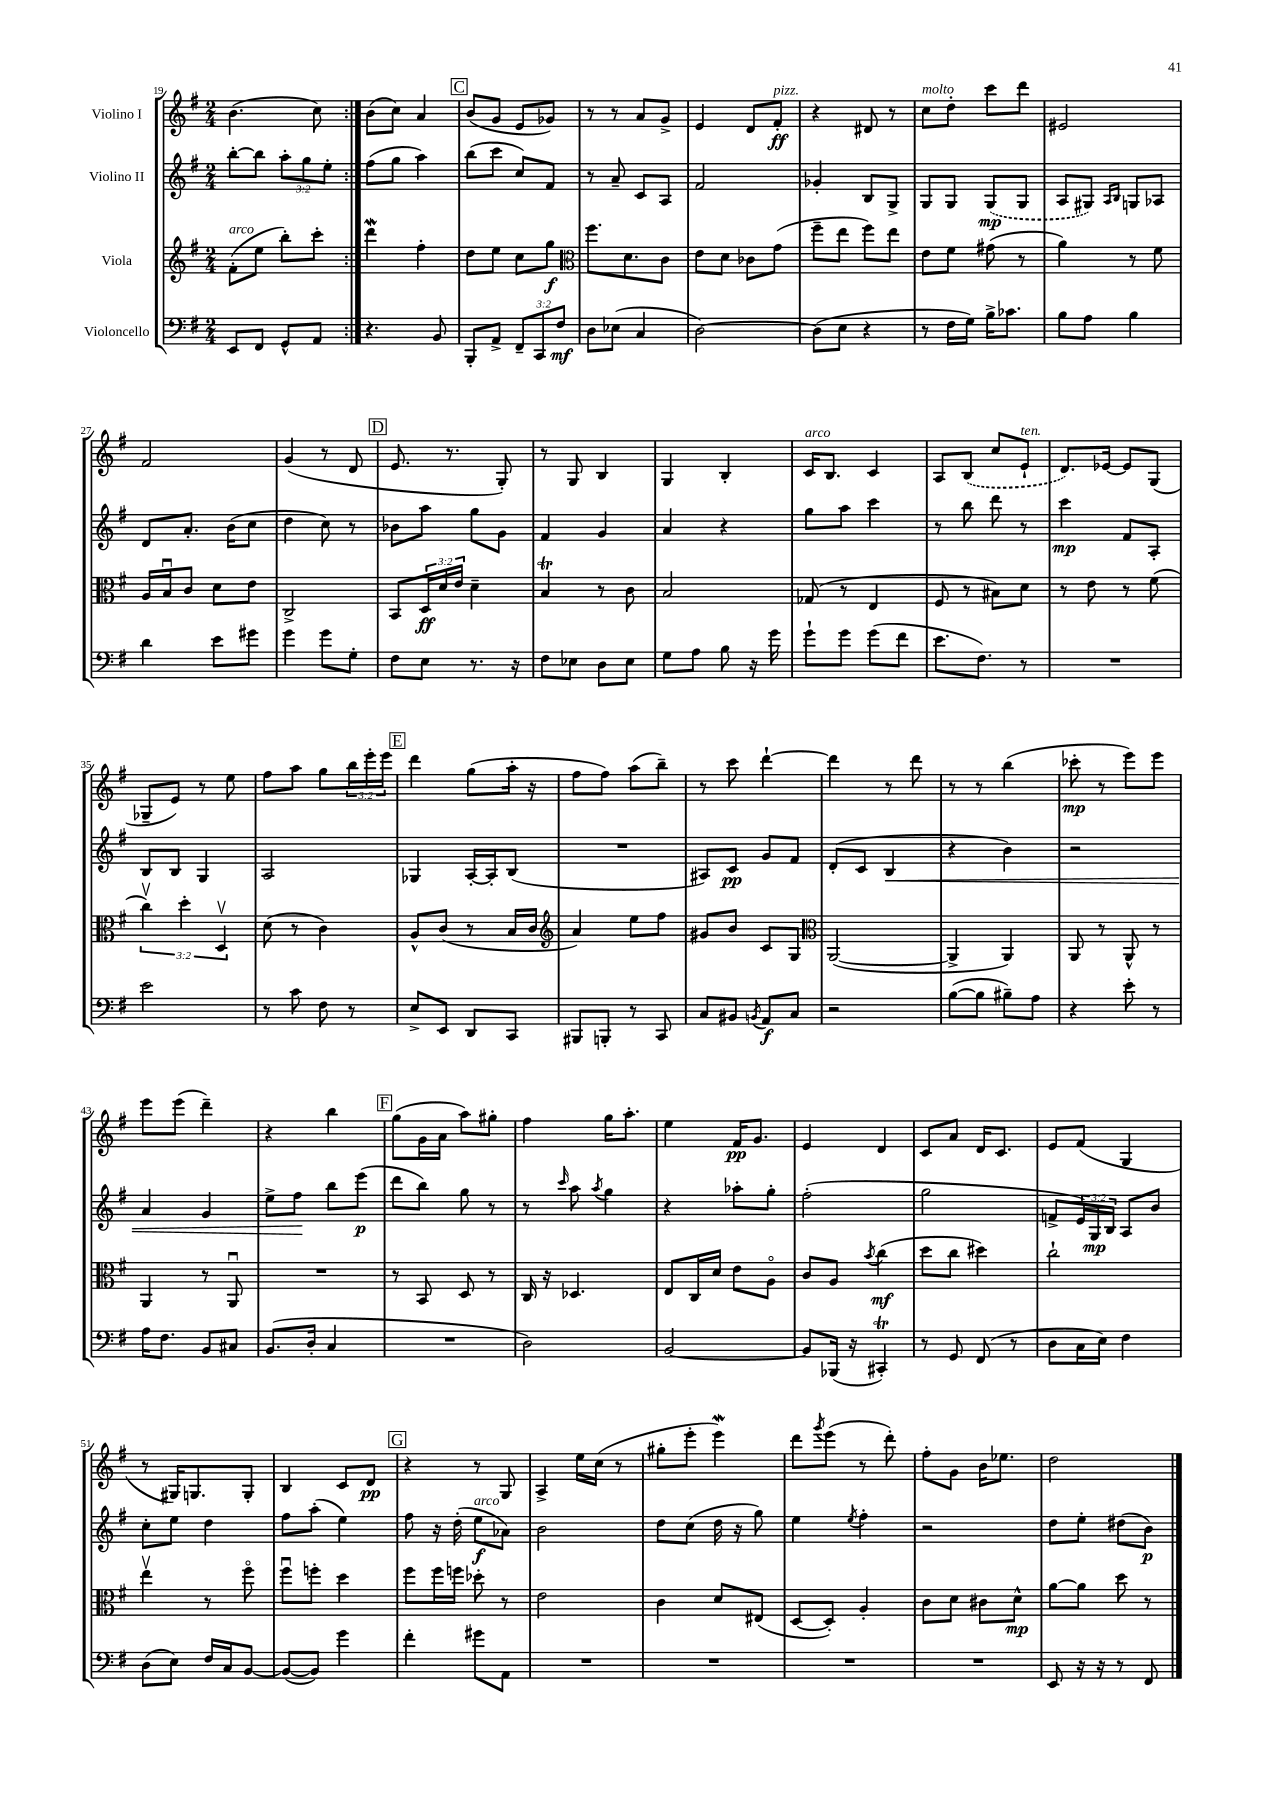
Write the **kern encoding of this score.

**kern	**dynam	**kern	**dynam	**kern	**dynam	**kern	**dynam
*part4	*part4	*part3	*part3	*part2	*part2	*part1	*part1
*staff4	*staff4	*staff3	*staff3	*staff2	*staff2	*staff1	*staff1
*I"Violoncello	*	*I"Viola	*	*I"Violino II	*	*I"Violino I	*
*clefF4	*	*clefG2	*	*clefG2	*	*clefG2	*
*k[f#]	*	*k[f#]	*	*k[f#]	*	*k[f#]	*
*M2/4	*	*M2/4	*	*M2/4	*	*M2/4	*
=19	=19	=19	=19	=19	=19	=19	=19
!	!	!LO:TX:a:i:t=arco	!	!	!	!	!
8EE/L	.	(8f#'\L	.	[8bb'\L	.	(4.b\	.
8FF#/J	.	8ee\J	.	8bb\J]	.	.	.
8GG^^/L	.	8bb'\L)	.	12aa'\L	.	.	.
.	.	.	.	12gg\	.	.	.
8AA/J	.	8ccc'\J	.	.	.	8cc\)	.
.	.	.	.	12ee'\J	.	.	.
=20:|!	=20:|!	=20:|!	=20:|!	=20:|!	=20:|!	=20:|!	=20:|!
4.r	.	4dddW\	.	(8ff#\L	.	(8b\L	.
.	.	.	.	8gg\J	.	8cc\J)	.
.	.	4ff#'\	.	4aa\)	.	4a/	.
8BB/	.	.	.	.	.	.	.
!!LO:REH:place=s1:t=C
=21	=21	=21	=21	=21	=21	=21	=21
8BBB'/L	.	8dd\L	.	(8bb\L	.	(8b/L	.
8AA^/J	.	8ee\J	.	8ccc\J	.	8g/J	.
12FF#~/L	.	8cc\L	.	8cc/L)	.	8e/L	.
12CC/	.	.	.	.	.	.	.
.	.	8gg\J	f	8f#/J	.	8g-X/J)	.
12F#/J	mf	.	.	.	.	.	.
=22	=22	=22	=22	=22	=22	=22	=22
*	*	*clefC3	*	*	*	*	*
8D\L	.	8.ff#\L	.	8r	.	8r	.
(8E-X\J	.	.	.	8a~/	.	8r	.
.	.	8.d\	.	.	.	.	.
4C/	.	.	.	8c/L	.	8a/L	.
.	.	8c\J	.	8A/J	.	8g^/J	.
=23	=23	=23	=23	=23	=23	=23	=23
[2D\)	.	8e\L	.	2f#/	.	4e/	.
.	.	8d\J	.	.	.	.	.
.	.	8c-X\L	.	.	.	8d/L	.
!	!	!	!	!	!	!LO:TX:a:i:t=pizz.	!
.	.	(8g\J	.	.	.	8f#'/J	ff
=24	=24	=24	=24	=24	=24	=24	=24
(8D\L]	.	8ff#~\L	.	4g-X'/	.	4r	.
8E\J	.	8ee\J	.	.	.	.	.
4r	.	8ff#\L)	.	8B/L	.	8d#X/	.
.	.	8ee\J	.	8G^/J	.	8r	.
=25	=25	=25	=25	=25	=25	=25	=25
!	!	!	!	!	!	!LO:TX:a:i:t=molto	!
8r	.	8e\L	.	8G/L	.	8cc\L	.
16F#\LL	.	8f#\J	.	8G/J	.	8dd'\J	.
16G\JJ)	.	.	.	.	.	.	.
16B^\KL	.	(8g#X\	.	(8G/L	mp	8ccc\L	.
8.c-X\J	.	.	.	.	.	.	.
.	.	8r	.	8G/J	.	8ddd\J	.
=26	=26	=26	=26	=26	=26	=26	=26
8B\L	.	4a\)	.	8A/L	.	2e#X/	.
8A\J	.	.	.	8G#X/J)	.	.	.
.	.	.	.	16qqA/LL	.	.	.
.	.	.	.	16qqB/JJ	.	.	.
4B\	.	8r	.	8Gn/L	.	.	.
.	.	8f#\	.	8A-X/J	.	.	.
!!LO:LB:g=z
=27	=27	=27	=27	=27	=27	=27	=27
4d\	.	16A/LL	.	8d/L	.	2f#/	.
.	.	16Bu/J	.	.	.	.	.
.	.	8c/J	.	8.a'/J	.	.	.
8e\L	.	8d\L	.	.	.	.	.
.	.	.	.	(16b\KL	.	.	.
8g#X\J	.	8e\J	.	8cc\J	.	.	.
=28	=28	=28	=28	=28	=28	=28	=28
4g\	.	2C^/	.	4dd\	.	(4g/	.
8g\L	.	.	.	8cc\)	.	8r	.
8G'\J	.	.	.	8r	.	8d/	.
!!LO:REH:place=s1:t=D
=29	=29	=29	=29	=29	=29	=29	=29
8F#\L	.	8BB/L	.	8b-X\L	.	8.e/	.
8E\J	.	24D/L	ff	8aa\J	.	.	.
.	.	24d/	.	.	.	.	.
.	.	.	.	.	.	8.r	.
.	.	24e/JJ	.	.	.	.	.
8.r	.	4d~\	.	8gg\L	.	.	.
.	.	.	.	8g\J	.	8G'/)	.
16r	.	.	.	.	.	.	.
=30	=30	=30	=30	=30	=30	=30	=30
8F#\L	.	4Bt/	.	4f#/	.	8r	.
8E-X\J	.	.	.	.	.	8G/	.
8D\L	.	8r	.	4g/	.	4B/	.
8E-\J	.	8c\	.	.	.	.	.
=31	=31	=31	=31	=31	=31	=31	=31
8G\L	.	2B/	.	4a/	.	4G/	.
8A\J	.	.	.	.	.	.	.
8B\	.	.	.	4r	.	4B'/	.
16r	.	.	.	.	.	.	.
16g\	.	.	.	.	.	.	.
=32	=32	=32	=32	=32	=32	=32	=32
!	!	!	!	!	!	!LO:TX:a:i:t=arco	!
8g`\L	.	(8G-X/	.	8gg\L	.	16c/KL	.
.	.	.	.	.	.	8.B/J	.
8g\J	.	8r	.	8aa\J	.	.	.
(8g\L	.	4E/	.	4ccc\	.	4c/	.
8f#\J	.	.	.	.	.	.	.
=33	=33	=33	=33	=33	=33	=33	=33
8.e\L	.	8F#/	.	8r	.	8A/L	.
.	.	8r	.	8bb\	.	(8B/J	.
8.F#\J)	.	.	.	.	.	.	.
.	.	8B#X\L)	.	8ddd\	.	8cc/L	.
!	!	!	!	!	!	!LO:TX:a:i:t=ten.	!
8r	.	8d\J	.	8r	.	8e`/J	.
=34	=34	=34	=34	=34	=34	=34	=34
2r	.	8r	.	4ccc\	mp	8.d/L)	.
.	.	8e\	.	.	.	.	.
.	.	.	.	.	.	[16e-X/Jk	.
.	.	8r	.	8f#/L	.	8e-/L]	.
.	.	(8f#\	.	8A'/J	.	(8G/J	.
!!LO:LB:g=z
=35	=35	=35	=35	=35	=35	=35	=35
2e\	.	6ccv\)	.	8B/L	.	8G-X~/L	.
.	.	.	.	8B/J	.	8e/J)	.
.	.	6dd'\	.	.	.	.	.
.	.	.	.	4G/	.	8r	.
.	.	6Dv/	.	.	.	.	.
.	.	.	.	.	.	8ee\	.
=36	=36	=36	=36	=36	=36	=36	=36
8r	.	(8d\	.	2A/	.	8ff#\L	.
8c\	.	8r	.	.	.	8aa\J	.
8F#\	.	4c\)	.	.	.	8gg\L	.
8r	.	.	.	.	.	24bb\L	.
.	.	.	.	.	.	24eee'\	.
.	.	.	.	.	.	24eee\JJ	.
!!LO:REH:place=s1:t=E
=37	=37	=37	=37	=37	=37	=37	=37
8E^/L	.	8A^^/L	.	4G-X/	.	4ddd\	.
8EE/J	.	(8c/J	.	.	.	.	.
8DD/L	.	8r	.	[16A'/LL	.	(8gg\L	.
.	.	.	.	16A'/J]	.	.	.
8CC/J	.	16B/LL	.	(8B/J	.	16aa'\Jk	.
.	.	16c/JJ	.	.	.	16r	.
=38	=38	=38	=38	=38	=38	=38	=38
*	*	*clefG2	*	*	*	*	*
8BBB#X/L	.	4a/)	.	2r	.	8ff#\L	.
8BBBn'/J	.	.	.	.	.	8ff#\J)	.
8r	.	8ee\L	.	.	.	(8aa\L	.
8CC/	.	8ff#\J	.	.	.	8bb~\J)	.
=39	=39	=39	=39	=39	=39	=39	=39
8C/L	.	8g#X/L	.	8A#X/L)	.	8r	.
8BB#X/J	.	8b/J	.	8c/J	pp	8ccc\	.
8qBBn/	.	.	.	.	.	.	.
8AA/L	f	8c/L	.	8g/L	.	[4ddd`\	.
8C/J	.	8G/J	.	8f#/J	.	.	.
=40	=40	=40	=40	=40	=40	=40	=40
*	*	*clefC3	*	*	*	*	*
2r	.	([2AA/	.	(8d'/L	.	4ddd\]	.
.	.	.	.	8c/J	.	.	.
!	!	!	!	!	!LO:HP:b	!	!
.	.	.	.	4B/	<	8r	.
.	.	.	.	.	.	8ddd\	.
=41	=41	=41	=41	=41	=41	=41	=41
([8B\L	.	4AA^/]	.	4r	.	8r	.
8B\J]	.	.	.	.	.	8r	.
8B#X~\L)	.	4AA/)	.	4b\)	.	(4bb\	.
8A\J	.	.	.	.	.	.	.
=42	=42	=42	=42	=42	=42	=42	=42
4r	.	8AA/	.	2r	.	8ccc-X'\	mp
.	.	8r	.	.	.	8r	.
8e'\	.	8AA^^/	.	.	.	8eee\L)	.
8r	.	8r	.	.	.	8eee\J	.
!!LO:LB:g=z
=43	=43	=43	=43	=43	=43	=43	=43
16A\KL	.	4AA/	.	4a/	.	8eee\L	.
8.F#\J	.	.	.	.	.	.	.
.	.	.	.	.	.	(8eee\J	.
8BB/L	.	8r	.	4g/	.	4ddd~\)	.
8C#X/J	.	8AAu/	.	.	.	.	.
=44	=44	=44	=44	=44	=44	=44	=44
(8.BB/L	.	2r	.	8ee^\L	.	4r	.
.	.	.	.	8ff#\J	.	.	.
16D'/Jk	.	.	.	.	.	.	.
4C/	.	.	.	8bb\L	[	4bb\	.
.	.	.	.	(8eee\J	p	.	.
!!LO:REH:place=s1:t=F
=45	=45	=45	=45	=45	=45	=45	=45
2r	.	8r	.	8ddd\L	.	(8gg\L	.
.	.	8BB/	.	8bb\J)	.	16g\L	.
.	.	.	.	.	.	16a\JJ	.
.	.	8D/	.	8gg\	.	8aa\L)	.
.	.	8r	.	8r	.	8gg#X'\J	.
=46	=46	=46	=46	=46	=46	=46	=46
2D\)	.	16C/	.	8r	.	4ff#\	.
.	.	16r	.	.	.	.	.
.	.	.	.	16qqccc/	.	.	.
.	.	4.D-X/	.	8aa\	.	.	.
.	.	.	.	8qaa/	.	.	.
.	.	.	.	4gg\	.	16gg\KL	.
.	.	.	.	.	.	8.aa'\J	.
=47	=47	=47	=47	=47	=47	=47	=47
[2BB/	.	8E/L	.	4r	.	4ee\	.
.	.	16C/L	.	.	.	.	.
.	.	16d/JJ	.	.	.	.	.
.	.	8e\L	.	8aa-X'\L	.	16f#/KL	pp
.	.	.	.	.	.	8.g/J	.
.	.	8A\J	.	8gg'\J	.	.	.
=48	=48	=48	=48	=48	=48	=48	=48
8BB/L]	.	8c/L	.	(2ff#'\	.	4e/	.
(16BBB-X/Jk	.	8A/J	.	.	.	.	.
16r	.	.	.	.	.	.	.
.	.	8qb/	.	.	.	.	.
4CC#Xt'/)	.	(4cc\	mf	.	.	4d/	.
=49	=49	=49	=49	=49	=49	=49	=49
8r	.	8dd\L	.	2gg\	.	8c/L	.
8GG/	.	8cc\J	.	.	.	8a/J	.
(8FF#/	.	4dd#X\)	.	.	.	16d/KL	.
.	.	.	.	.	.	8.c/J	.
8r	.	.	.	.	.	.	.
=50	=50	=50	=50	=50	=50	=50	=50
8D\L	.	2cc`\	.	8fn^/L	.	8e/L	.
16C\L	.	.	.	24e/L)	.	(8f#/J	.
.	.	.	.	24G/	mp	.	.
16E\JJ)	.	.	.	.	.	.	.
.	.	.	.	24B/JJ	.	.	.
4F#\	.	.	.	8A/L	.	4G/	.
.	.	.	.	8b/J	.	.	.
!!LO:LB:g=z
=51	=51	=51	=51	=51	=51	=51	=51
(8D\L	.	4eev\	.	8cc'\L	.	8r	.
8E\J)	.	.	.	8ee\J	.	16G#X/KL)	.
.	.	.	.	.	.	8.Gn/	.
16F#/LL	.	8r	.	4dd\	.	.	.
16C/J	.	.	.	.	.	.	.
[8BB/J	.	8ff#\	.	.	.	8G'/J	.
=52	=52	=52	=52	=52	=52	=52	=52
(8BB/L_	.	8ff#u\L	.	8ff#\L	.	4B/	.
8BB/J])	.	8ffn'\J	.	(8aa'\J	.	.	.
4g\	.	4dd\	.	4ee\)	.	8c/L	.
.	.	.	.	.	.	8d/J	pp
!!LO:REH:place=s1:t=G
=53	=53	=53	=53	=53	=53	=53	=53
4f#'\	.	8ff#\L	.	8ff#\	.	4r	.
.	.	16ff#\L	.	16r	.	.	.
.	.	16ffn\JJ	.	(16dd'\	.	.	.
!	!	!	!	!LO:TX:a:i:t=arco	!	!	!
8g#X\L	.	8dd-X'\	.	8ee\L	f	8r	.
8AA\J	.	8r	.	8a-X\J)	.	8G/	.
=54	=54	=54	=54	=54	=54	=54	=54
2r	.	2e\	.	2b\	.	4A^/	.
.	.	.	.	.	.	16ee\LL	.
.	.	.	.	.	.	(16cc\JJ	.
.	.	.	.	.	.	8r	.
=55	=55	=55	=55	=55	=55	=55	=55
2r	.	4c\	.	8dd\L	.	8gg#X'\L	.
.	.	.	.	(8cc\J	.	8eee'\J	.
.	.	8d/L	.	16dd\	.	4eeeW\)	.
.	.	.	.	16r	.	.	.
.	.	(8E#X/J	.	8gg\)	.	.	.
=56	=56	=56	=56	=56	=56	=56	=56
2r	.	[8D/L	.	4ee\	.	8ddd\L	.
.	.	.	.	.	.	8qggg/	.
.	.	8D'/J])	.	.	.	(8eee\J	.
.	.	.	.	8qee/	.	.	.
.	.	4A'/	.	4ff#'\	.	8r	.
.	.	.	.	.	.	8ddd'\)	.
=57	=57	=57	=57	=57	=57	=57	=57
2r	.	8c\L	.	2r	.	8ff#'\L	.
.	.	8d\J	.	.	.	8g\J	.
.	.	8c#X\L	.	.	.	16b\KL	.
.	.	.	.	.	.	8.ee-X\J	.
.	.	8d^^\J	mp	.	.	.	.
=58	=58	=58	=58	=58	=58	=58	=58
8EE/	.	[8a\L	.	8dd\L	.	2dd\	.
16r	.	8a\J]	.	8ee'\J	.	.	.
16r	.	.	.	.	.	.	.
8r	.	8dd\	.	(8dd#X\L	.	.	.
8FF#/	.	8r	.	8b\J)	p	.	.
==	==	==	==	==	==	==	==
*-	*-	*-	*-	*-	*-	*-	*-
